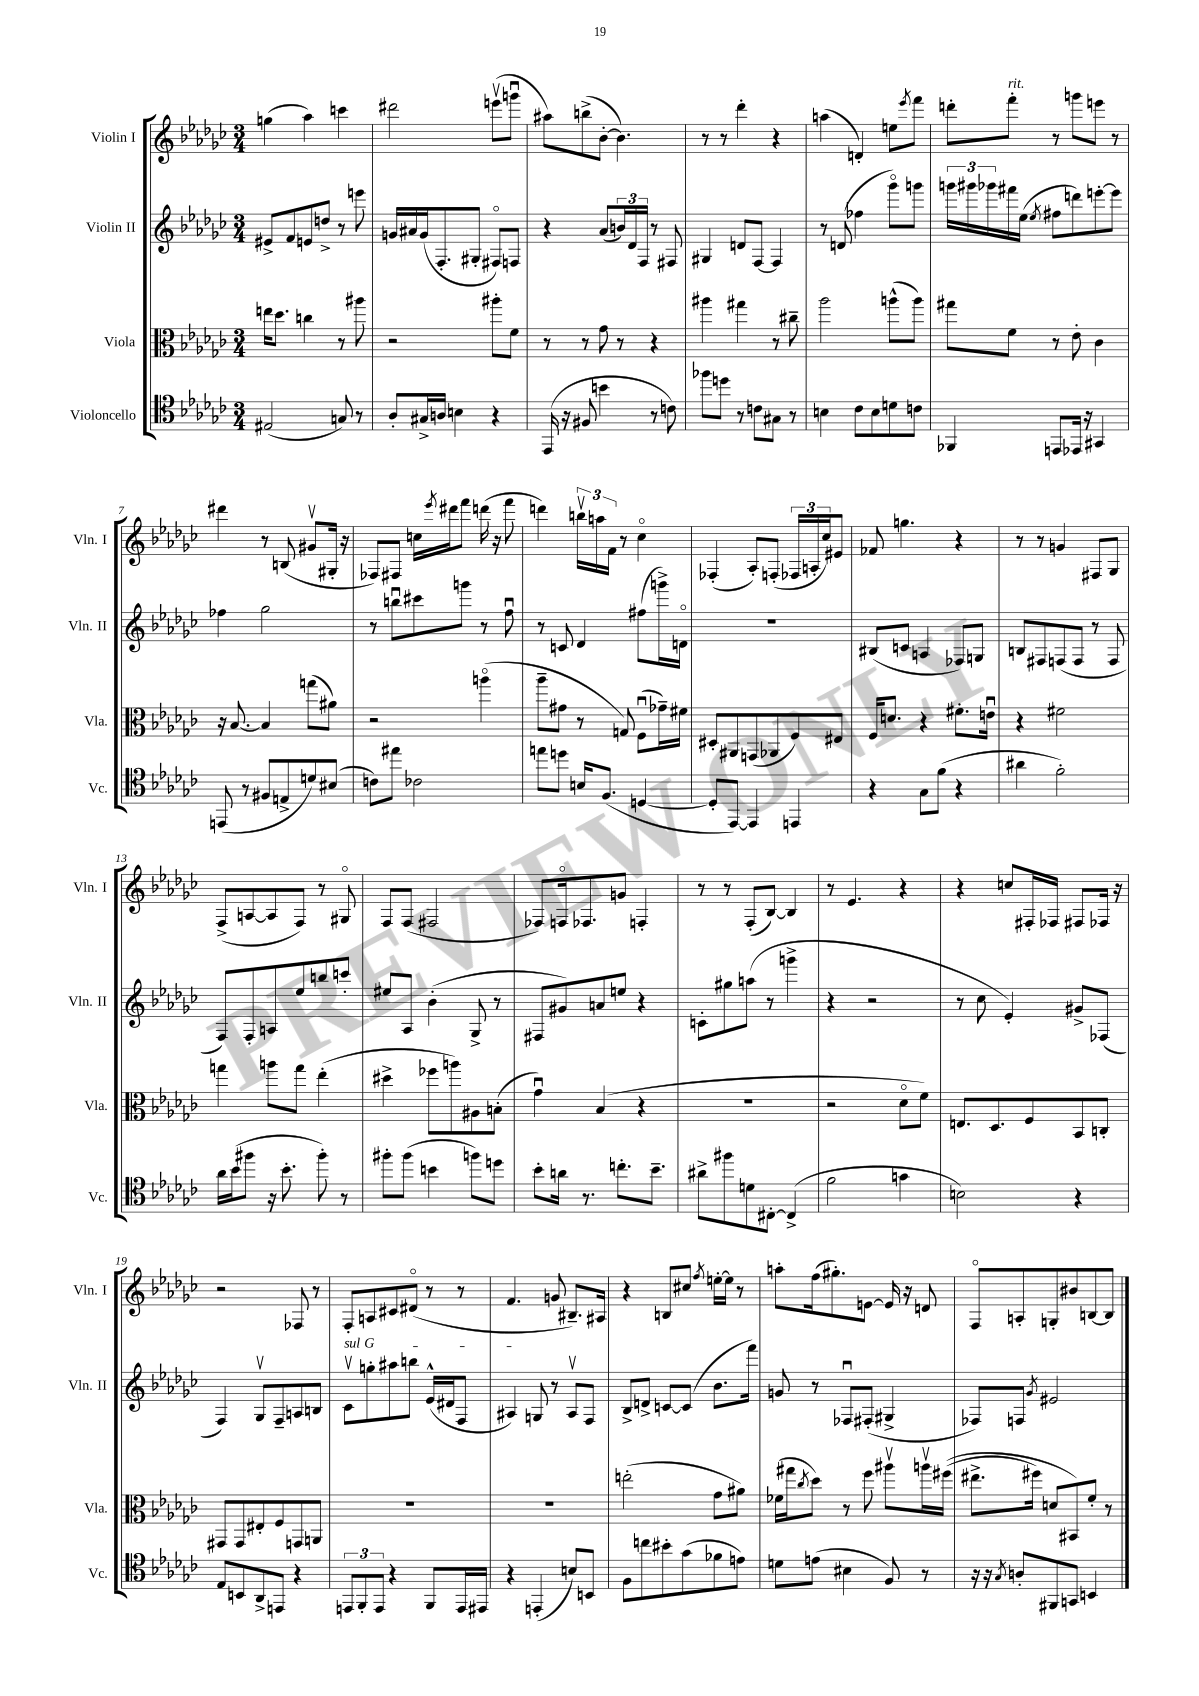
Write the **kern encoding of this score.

**kern	**kern	**kern	**kern
*part4	*part3	*part2	*part1
*staff4	*staff3	*staff2	*staff1
*I"Violoncello	*I"Viola	*I"Violin II	*I"Violin I
*I'Vc.	*I'Vla.	*I'Vln. II	*I'Vln. I
*clefC4	*clefC3	*clefG2	*clefG2
*k[b-e-a-d-g-c-]	*k[b-e-a-d-g-c-]	*k[b-e-a-d-g-c-]	*k[b-e-a-d-g-c-]
*M3/4	*M3/4	*M3/4	*M3/4
=1	=1	=1	=1
(2E#X/	16een\KL	8e#X^/L	(4ggn\
.	8.dd-\J	.	.
.	.	8f/	.
.	4ccn\	8en/	4aa-\)
.	.	8ddn^/J	.
8Gn/)	8r	8r	4cccn\
8r	8aa#X\	8eeen\	.
=2	=2	=2	=2
8A-'/L	2r	16gn/LL	2ddd#X\
.	.	16a#X/	.
16G#X^/L	.	(16g/J	.
16An/JJ	.	8.F'/	.
4Bn\	.	.	.
.	.	8G#X'/J	.
4r	8aa#X'\L	8F#X/L)	(8eeenv\L
.	8f\J	8Fn/J	8gggnu\J
=3	=3	=3	=3
(16EE-/	8r	4r	8aa#X\L)
16r	.	.	.
8F#X/	8r	.	(8bbn^\
4bn\	8g-\	(8a-/L	[8b-'\J
.	8r	24bn/L)	4.b-\])
.	.	24d-/	.
.	.	24F/JJ	.
8r	4r	8r	.
8cn\)	.	8F#X/	.
=4	=4	=4	=4
8ff-X\L	4aa#X\	4G#X/	8r
8ddn\J	.	.	8r
8r	4gg#X\	8dn/L	4ddd-'\
8cn\L	.	[8F/J	.
8G#X\J	8r	4F/]	4r
8r	8cc#X~\	.	.
=5	=5	=5	=5
4Bn\	2aa-\	8r	(4aan\
.	.	(8dn/	.
8c-\L	.	4ff-X\	4dn'/)
8B\	.	.	.
8dn\	(8aan^^\L	8ggg-\L)	8een\L
.	.	.	8qeee-/
8cn\J	8aa\J)	8gggn\J	8fff\J
=6	=6	=6	=6
4FF-X/	8gg#X\L	24gggn\LL	8dddn'\L
.	.	24ggg#X\	.
.	.	24ggg-X\	.
!	!	!	!LO:TX:a:i:t=rit.
.	8f\J	16fff#X\	8fff'\J
.	.	(16ee-\JJ	.
.	.	8qee-/	.
8EEn/L	8r	8ff#X\L	8r
16EE-X/Jk	8e-'\	8dddn\)	8gggn\L
16r	.	.	.
4GG#X/	4c-\	[8eeen'\	8eeen\J
.	.	8eee\J]	8r
!!LO:LB:g=z
=7	=7	=7	=7
(8EEn/	16r	4ff-X\	4ddd#X\
.	[8.B-/	.	.
8r	.	.	.
8F#X/L	4B-/]	2gg-\	8r
8En^/	.	.	(8Bn/
8dn/)	(8ggn\L	.	8g#Xv/L
(8B#X/J	8a#X\J)	.	16G#X'/Jk
.	.	.	16r
=8	=8	=8	=8
8cn\L)	2r	8r	8F-X/L)
8ee#X\J	.	8bbnu\L	8F#X/J
2c-X\	.	8ccc#X\	16ccn\LL
.	.	.	8qeee-/
.	.	.	16ddd#X\J
.	.	8gggn\J	8fff\J
.	(4aan\	8r	(16dddn\
.	.	.	16r
.	.	8ffu\	8fff\
=9	=9	=9	=9
8een\L	8aa-~\L	8r	4dddn\)
8ddn\J	8g#X\J	8cn/	.
16Bn/KL	8r	4d-/	24bbnv\LL
.	.	.	24aan\
(8.F/J	.	.	.
.	.	.	24f\JJ
.	8Gn/)	.	8r
[4Dn/	(8Fu\L	(8ff#X\L	4cc-\
.	16g-X~\L)	16gggn^\L)	.
.	16f#X\JJ	16dn\JJ	.
=10	=10	=10	=10
8D'/L]	8D#X'/L	2.r	(4F-X'/
[8EE-/J)	8AA#X/	.	.
4EE-/]	(8GGn/	.	8A-'/L)
.	8AA-X/	.	(8Fn'/J
4EEn/	8F/)	.	24F-X/LL
.	.	.	24An'/
.	.	.	24cc-/J)
.	8E#X/J	.	8e#X/J
=11	=11	=11	=11
4r	16F/KL	(8B#X/L	8f-X/
.	8.dn/J	.	.
.	.	8cn/J	4.ggn\
8G-\L	4r	4An/	.
(8f\J	.	.	.
4r	8.f#X'\L	8F-X/L)	4r
.	.	8Gn/J	.
.	16enu\Jk	.	.
=12	=12	=12	=12
4a#X\	4r	8Bn/L	8r
.	.	8F#X/	8r
2f'\)	2f#X\	(8Fn/	4gn/
.	.	8F/J	.
.	.	8r	8F#X/L
.	.	8F/	8G-/J
!!LO:LB:g=z
=13	=13	=13	=13
16a-\LL	4ggn\	8F/L)	(8F^/L
(16b-\J	.	.	.
8ff#X\J	.	8F'/	[8An/
16r	8aan\L	8An/	8A/]
8.b-'\	.	.	.
.	8gg\J	8ee-/	8F/J)
8ff#'\)	(4ee-'\	8bbn/	8r
8r	.	8cccn'/J	8G#X/
=14	=14	=14	=14
8ff#X'\L	4dd#X^\	8ee#X/L	8F/L
(8ff#\J	.	8A-/J	(8F/J
4bn\	8ff-X\L	(4b-'\	2F#X/
.	8aan\)	.	.
8ffn\L)	8A#X\	8G-^/	.
8ddn\J	(8Bn'\J	8r	.
=15	=15	=15	=15
8b-'\L	4g-u\)	8F#X/L	8F-X/L)
16an\Jk	.	8g#X/)	16Fn/k
8.r	.	.	8.F-X/
.	(4B-/	8an/	.
8.ccn'\L	.	8een/J	8gn/J
.	4r	4r	4Fn'/
8.b-~\J	.	.	.
=16	=16	=16	=16
8a#X^\L	2.r	8cn'\L	8r
8ff#X\	.	8gg#X\	8r
8dn\	.	(8aan\J	(8F'/L
[8C#X'\J	.	8r	[8B-/J)
(4C#^/]	.	4gggn^\	4B-/]
=17	=17	=17	=17
2f\	2r	4r	8r
.	.	.	4.e-/
.	.	2r	.
4gn\	8d-\L	.	4r
.	8f\J)	.	.
=18	=18	=18	=18
2Bn\)	8.En/L	8r	4r
.	.	8cc-\	.
.	8.D-/	.	.
.	.	4e-'/)	8ccn/L
.	8F/	.	16F#X'/L
.	.	.	16F-X/JJ
4r	8BB-/	8g#X^/L	8F#X/L
.	8Cn'/J	(8F-X/J	16F-X/Jk
.	.	.	16r
!!LO:LB:g=z
=19	=19	=19	=19
8E-/L	8GG#X/L	4F/)	2r
8BBn/	8GG#/	.	.
8AA-^/	8E#X'/	8G-v/L	.
8EEn/J	8F/	8F~/	.
4r	8GGn/	8An/	8F-X/
.	8AAn/J	8Bn/J	8r
=20	=20	=20	=20
!	!	!LO:TX:a:i:t=sul G	!
12EEn/L	2.r	8c-v\L	8F'/L
12FF'/	.	.	.
.	.	8ggn'\	8An/
12EE/J	.	.	.
4r	.	8aa#X\	8c#X/
.	.	8bbn\J	(8d#X/J
8FF/L	.	(16e-^^/LL	8r
.	.	16d#X/J	.
16EE/L	.	8F/J	8r
16EE#X/JJ	.	.	.
=21	=21	=21	=21
4r	2.r	4A#X/)	4.f/
(4EEn'/	.	8Gn/	.
.	.	8r	8gn/
8Bn/L)	.	8A#v/L	8.B#X~/L)
8BBn/J	.	8F/J	.
.	.	.	16A#X/Jk
=22	=22	=22	=22
8F\L	(2een'\	8B-^/L	4r
8ccn\	.	8dn^/J	.
8b#X'\	.	[8cn/L	8Bn/L
(8g-\	.	(8c/J]	8cc#X/J
.	.	.	8qff/
8f-X\	8g-\L	8.b-\L	[16een'\LL
.	.	.	16ee\JJ]
8en\J)	8a#X\J)	.	8r
.	.	16fff\Jk)	.
=23	=23	=23	=23
8dn\L	(16f-X\LL	8gn/	8aan'\L
.	16gg#X\J	.	.
.	8qcc-/	.	.
(8en\J	8dd-\J)	8r	(16ff\k
.	.	.	8.gg#X'\)
4B#X\	8r	8F-Xu/L	.
.	8ff\	(8F#X'/J	[8en\J
8F/)	8aa#Xv\L	4G#X^/	16e/]
.	.	.	16r
8r	16aanv\L	.	8dn/
.	((16ff#X\JJ	.	.
=24	=24	=24	=24
16r	8.ee#X^\L	8F-X/L)	8F/L
16r	.	.	.
8qG-/	.	.	.
8An'/L	.	8Fn/J	8An'/
.	16ff#X\Jk)	.	.
.	.	8qg-/	.
8FF#X/	8dn/L	2e#X/	8Gn'/
8GGn/J	8BB#X/)	.	8b#X/
4BBn/	8f'/J	.	[8Bn/
.	8r	.	8B/J]
==	==	==	==
*-	*-	*-	*-
